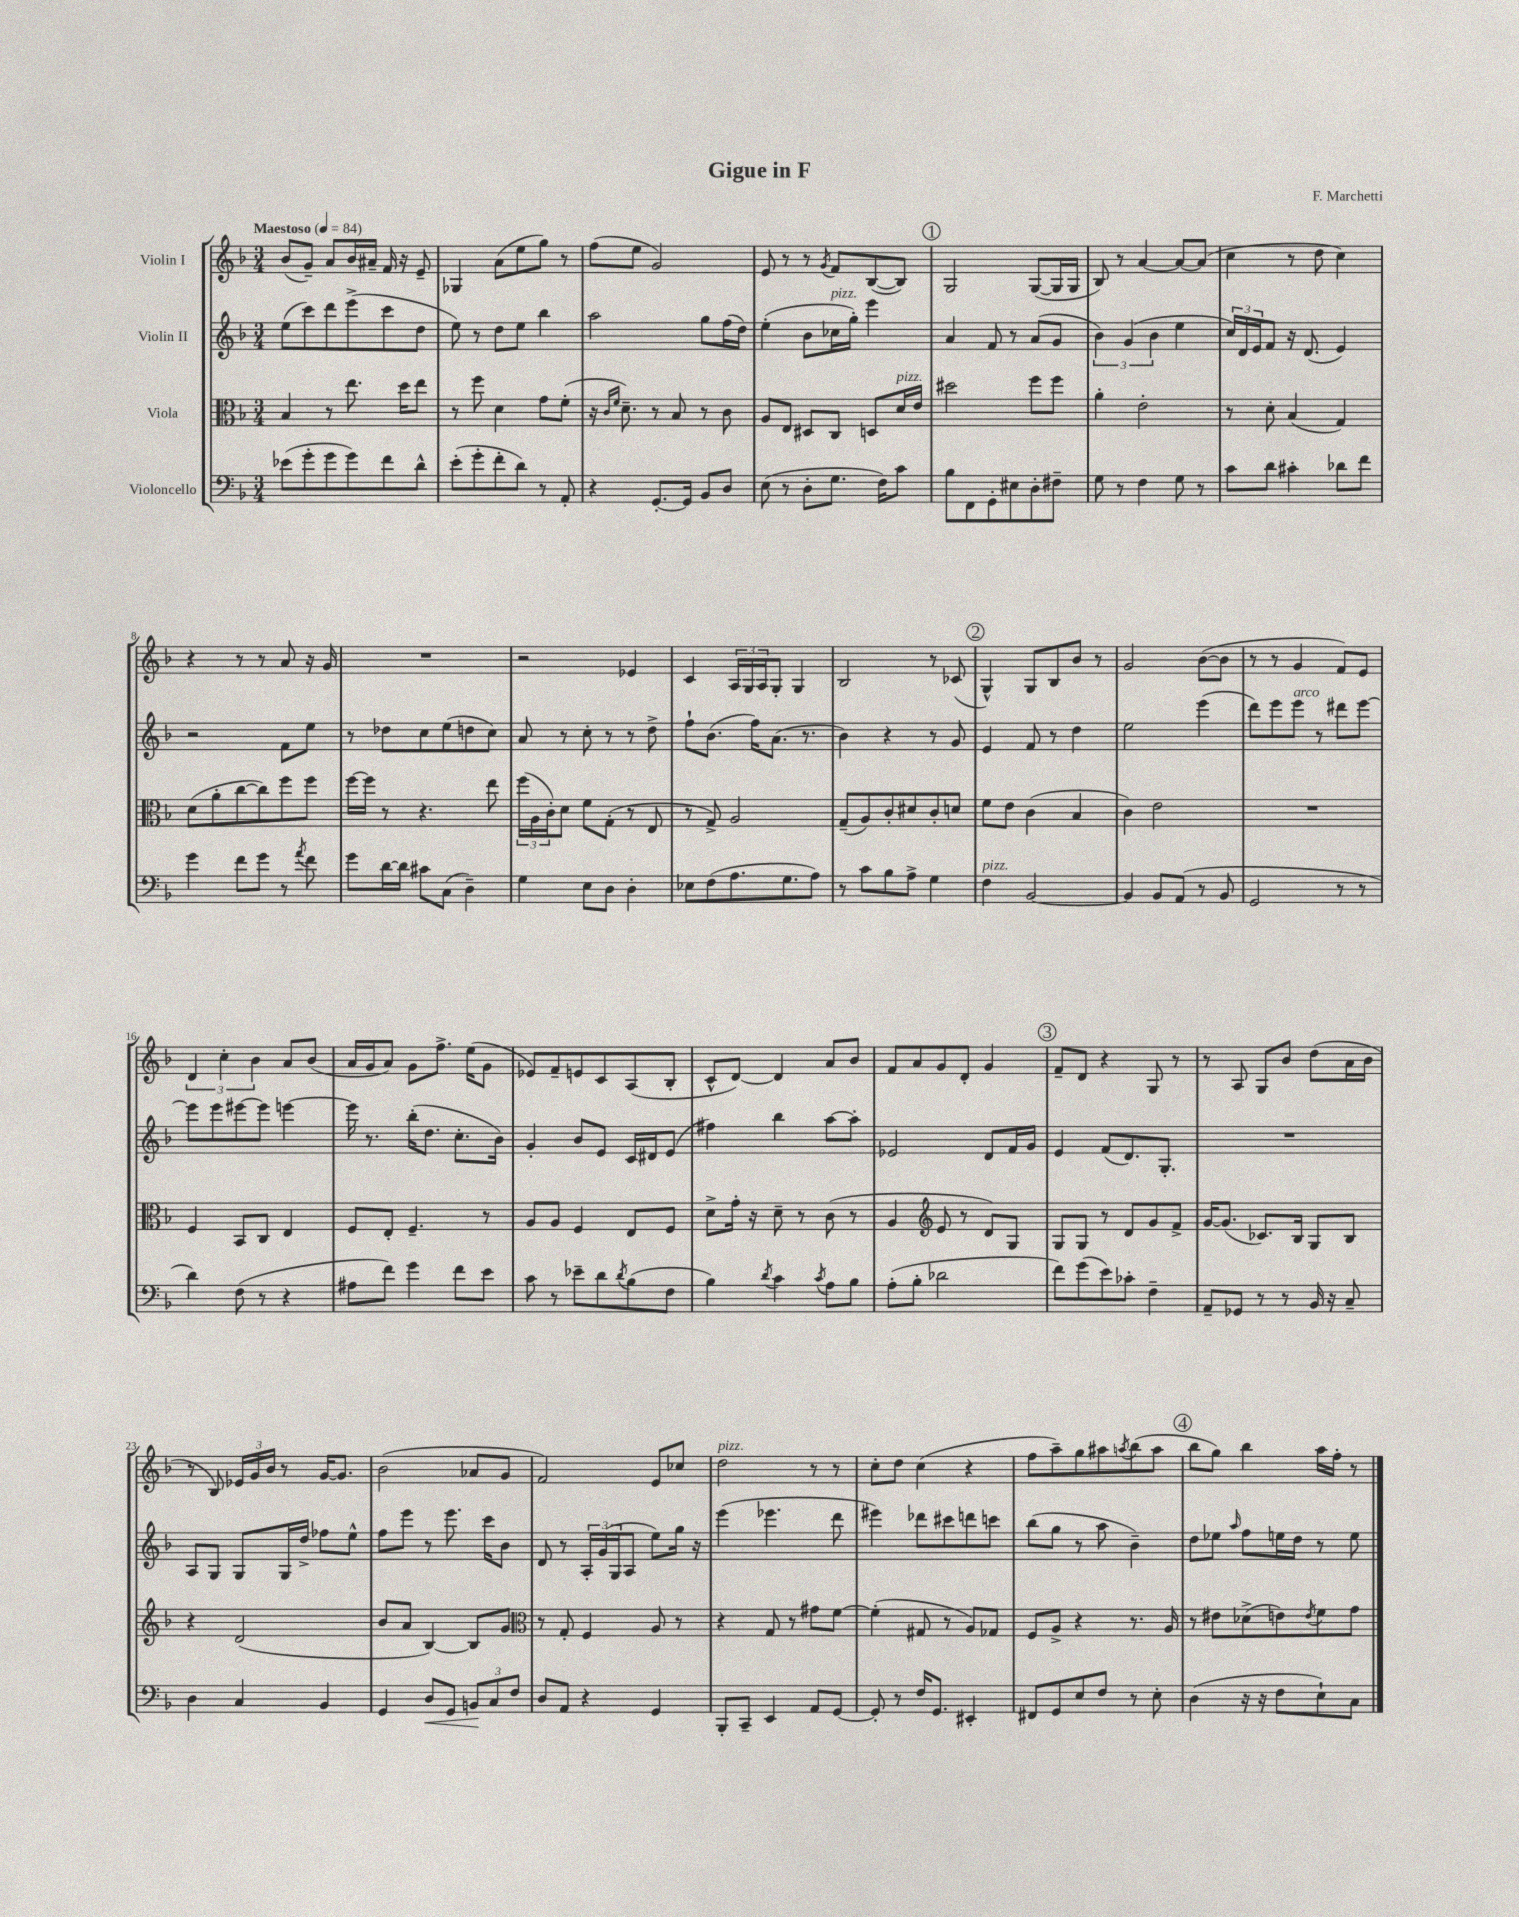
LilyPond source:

\header { title = "Gigue in F" composer = "F. Marchetti" }
<<
\new StaffGroup <<
\new Staff = "s0" \with { instrumentName = "Violin I" } {
    \clef treble \key f \major \numericTimeSignature \time 3/4 \tempo "Maestoso" 4 = 84
    bes'8( g'8--) a'8 bes'16 ais'16-- f'16 r16 e'8-- |
    ges4 a'8( e''8 g''8) r8 |
    f''8( e''8 g'2) |
    e'8 r8 r8 \acciaccatura { g'8 } f'8 bes8~( bes8) |
    \mark \markup { \circle "1" } g2 g8~( g16 g16 |
    bes8) r8 a'4~ a'8~ a'8( |
    c''4 r8 d''8 c''4) |
    r4 r8 r8 a'8 r16 g'16 |
    R2. |
    r2 ees'4 |
    c'4 \tuplet 3/2 { a16 g16 a16 } g8-. g4 |
    bes2 r8 ces'8( |
    \mark \markup { \circle "2" } g4-^) g8 bes8 bes'8 r8 |
    g'2 bes'8~( bes'8 |
    r8 r8 g'4 f'8) e'8 |
    \tuplet 3/2 { d'4 c''4-. bes'4 } a'8 bes'8( |
    a'16 g'16 a'8) g'8 f''8.-> e''16( g'8 |
    ees'8) f'8-- e'8 c'8 a8( bes8-. |
    c'8-^ d'8~) d'4 a'8 bes'8 |
    f'8 a'8 g'8 d'8-. g'4 |
    \mark \markup { \circle "3" } f'8-- d'8 r4 g8 r8 |
    r8 a8 g8 bes'8 d''8( a'16 bes'16 |
    r8 bes8) \tuplet 3/2 { ees'16 g'16 bes'16 } r8 g'16~ g'8. |
    bes'2( aes'8 g'8 |
    f'2) e'8 ces''8 |
    d''2^\markup { \italic "pizz." } r8 r8 |
    c''8-. d''8 c''4( r4 |
    f''8 a''8--) g''8 ais''8 \acciaccatura { a''8 } bes''8( a''8 |
    \mark \markup { \circle "4" } bes''8 g''8) bes''4 a''16 f''16-. r8 \bar "|." |
}
\new Staff = "s1" \with { instrumentName = "Violin II" } {
    \clef treble \key f \major \numericTimeSignature \time 3/4
    e''8( c'''8) d'''8 e'''8->( c'''8 d''8 |
    e''8) r8 d''8 e''8 bes''4 |
    a''2 g''8 f''16( d''16) |
    e''4-.( bes'8 ces''16^\markup { \italic "pizz." } g''16-.) e'''4 |
    \mark \markup { \circle "1" } a'4 f'8 r8 a'8( g'8 |
    \tuplet 3/2 { bes'4) g'4( bes'4 } e''4 |
    \tuplet 3/2 { c''16) d'16 e'16 } f'8 r16 d'8.( e'4) |
    r2 f'8 e''8 |
    r8 des''8 c''8 e''8( d''8 c''8) |
    a'8 r8 c''8-. r8 r8 d''8-> |
    f''8-! bes'8.( f''16) a'8.( r8. |
    bes'4) r4 r8 g'8 |
    \mark \markup { \circle "2" } e'4 f'8 r8 d''4 |
    e''2 e'''4( |
    d'''8) e'''8 e'''8^\markup { \italic "arco" } r8 dis'''8 e'''8~ |
    e'''8 e'''8 eis'''8~ eis'''8 e'''4~ |
    e'''16 r8. bes''16-.( d''8. c''8.-. bes'16) |
    g'4-. bes'8 e'8 c'16 dis'16 e'8( |
    fis''4) bes''4 a''8~ a''8-. |
    ees'2 d'8 f'16 g'16 |
    \mark \markup { \circle "3" } e'4 f'8( d'8.) g8.-. |
    R2. |
    a8 g8 g8 g16 d''16-> fes''8 e''8-^ |
    f''8 e'''8 r8 e'''8. c'''16 bes'8 |
    d'8 r8 \tuplet 3/2 { a16-. g'16( g16 } a8 e''8) g''16 r16 |
    e'''4( ees'''4. d'''8 |
    eis'''4) des'''8 cis'''8 d'''8 c'''8 |
    bes''8( g''8 r8 a''8 bes'4--) |
    \mark \markup { \circle "4" } d''8 ees''8 \grace { a''16 } f''8 e''16 d''16 r8 e''8 \bar "|." |
}
\new Staff = "s2" \with { instrumentName = "Viola" } {
    \clef alto \key f \major \numericTimeSignature \time 3/4
    bes4 r8 e''8. d''16 e''8 |
    r8 f''8 d'4 g'8 f'8-.( |
    r16 \grace { c'16 f'16 } d'8.--) r8 bes8 r8 c'8 |
    a8 e8 dis8 c8 d8 d'16^\markup { \italic "pizz." } e'16 |
    \mark \markup { \circle "1" } dis''2 f''8 f''8 |
    a'4-. e'2-. |
    r8 d'8-. bes4( g4) |
    d'8( a'8-. c''8~ c''8) f''8 f''8 |
    f''16~ f''16 r8 r4. e''8 |
    \tuplet 3/2 { f''16( a16 c'16-.) } d'8 f'8 g8-.( r8 e8 |
    r8 g8->) a2 |
    g8--( a8) c'8-. dis'8 c'8-. d'8 |
    \mark \markup { \circle "2" } f'8 e'8 c'4( bes4 |
    c'4) e'2 |
    R2. |
    f4 bes,8 c8 e4 |
    f8 e8-. f4.-- r8 |
    a8 a8 f4 e8 f8 |
    d'8-> g'16-. r16 d'8-- r8 c'8( r8 |
    a4 \clef treble e'8 r8 d'8) g8 |
    \mark \markup { \circle "3" } g8 g8 r8 d'8 g'8 f'8-> |
    g'16~ g'8.( ces'8.) bes16 g8 bes8 |
    r4 d'2( |
    bes'8 a'8 bes4~) bes8 g'8 |
    \clef alto r8 g8-. f4 a8 r8 |
    r4 g8 r8 gis'8 f'8~ |
    f'4-.( gis8 r8 a8) ges8 |
    f8 a8-> r4 r8. a16 |
    \mark \markup { \circle "4" } r8 eis'8 des'8->( e'8) \acciaccatura { e'8 } f'8 g'8 \bar "|." |
}
\new Staff = "s3" \with { instrumentName = "Violoncello" } {
    \clef bass \key f \major \numericTimeSignature \time 3/4
    ees'8( g'8-. g'8 g'8) f'8 d'8-^ |
    e'8-.( g'8-. f'8-. d'8) r8 a,8-. |
    r4 g,8.~-. g,16 bes,8 d8 |
    e8( r8 d8-. g8. f16) c'8 |
    \mark \markup { \circle "1" } bes8 f,8 g,8-. eis8 d8-. fis8-- |
    g8 r8 f4 g8 r8 |
    c'8 d'8 cis'4-. des'8 f'8 |
    g'4 f'8 g'8 r8 \acciaccatura { a'8 } f'8 |
    g'8 d'16~ d'16 cis'8 c8( d4--) |
    g4 e8 d8 d4-. |
    ees8 f8( a8. g8. a8) |
    r8 c'8 bes8 a8-> g4 |
    \mark \markup { \circle "2" } f4^\markup { \italic "pizz." } bes,2~ |
    bes,4 bes,8 a,8( r8 bes,8 |
    g,2 r8 r8 |
    d'4) f8( r8 r4 |
    ais8 f'8) g'4 f'8 e'8 |
    c'8 r8 ees'8-- d'8 \acciaccatura { d'8 } bes8( f8 |
    bes4) \acciaccatura { d'8 } c'4 \acciaccatura { c'8 } a8 bes8 |
    a8-.( bes8-. des'2 |
    \mark \markup { \circle "3" } f'8) g'8( e'8) ces'8-. f4-- |
    a,8-- ges,8 r8 r8 bes,16 r16 c8-- |
    d4 c4 bes,4 |
    g,4 d8\< g,8 \tuplet 3/2 { b,8\! c8 f8 } |
    d8 a,8 r4 g,4 |
    bes,,8-. c,8-- e,4 a,8 g,8~ |
    g,8-. r8 f16 g,8. eis,4-. |
    fis,8 g,8 e8 f8 r8 e8-. |
    \mark \markup { \circle "4" } d4( r16 r16 f8 e8-!) c8 \bar "|." |
}
>>
>>
